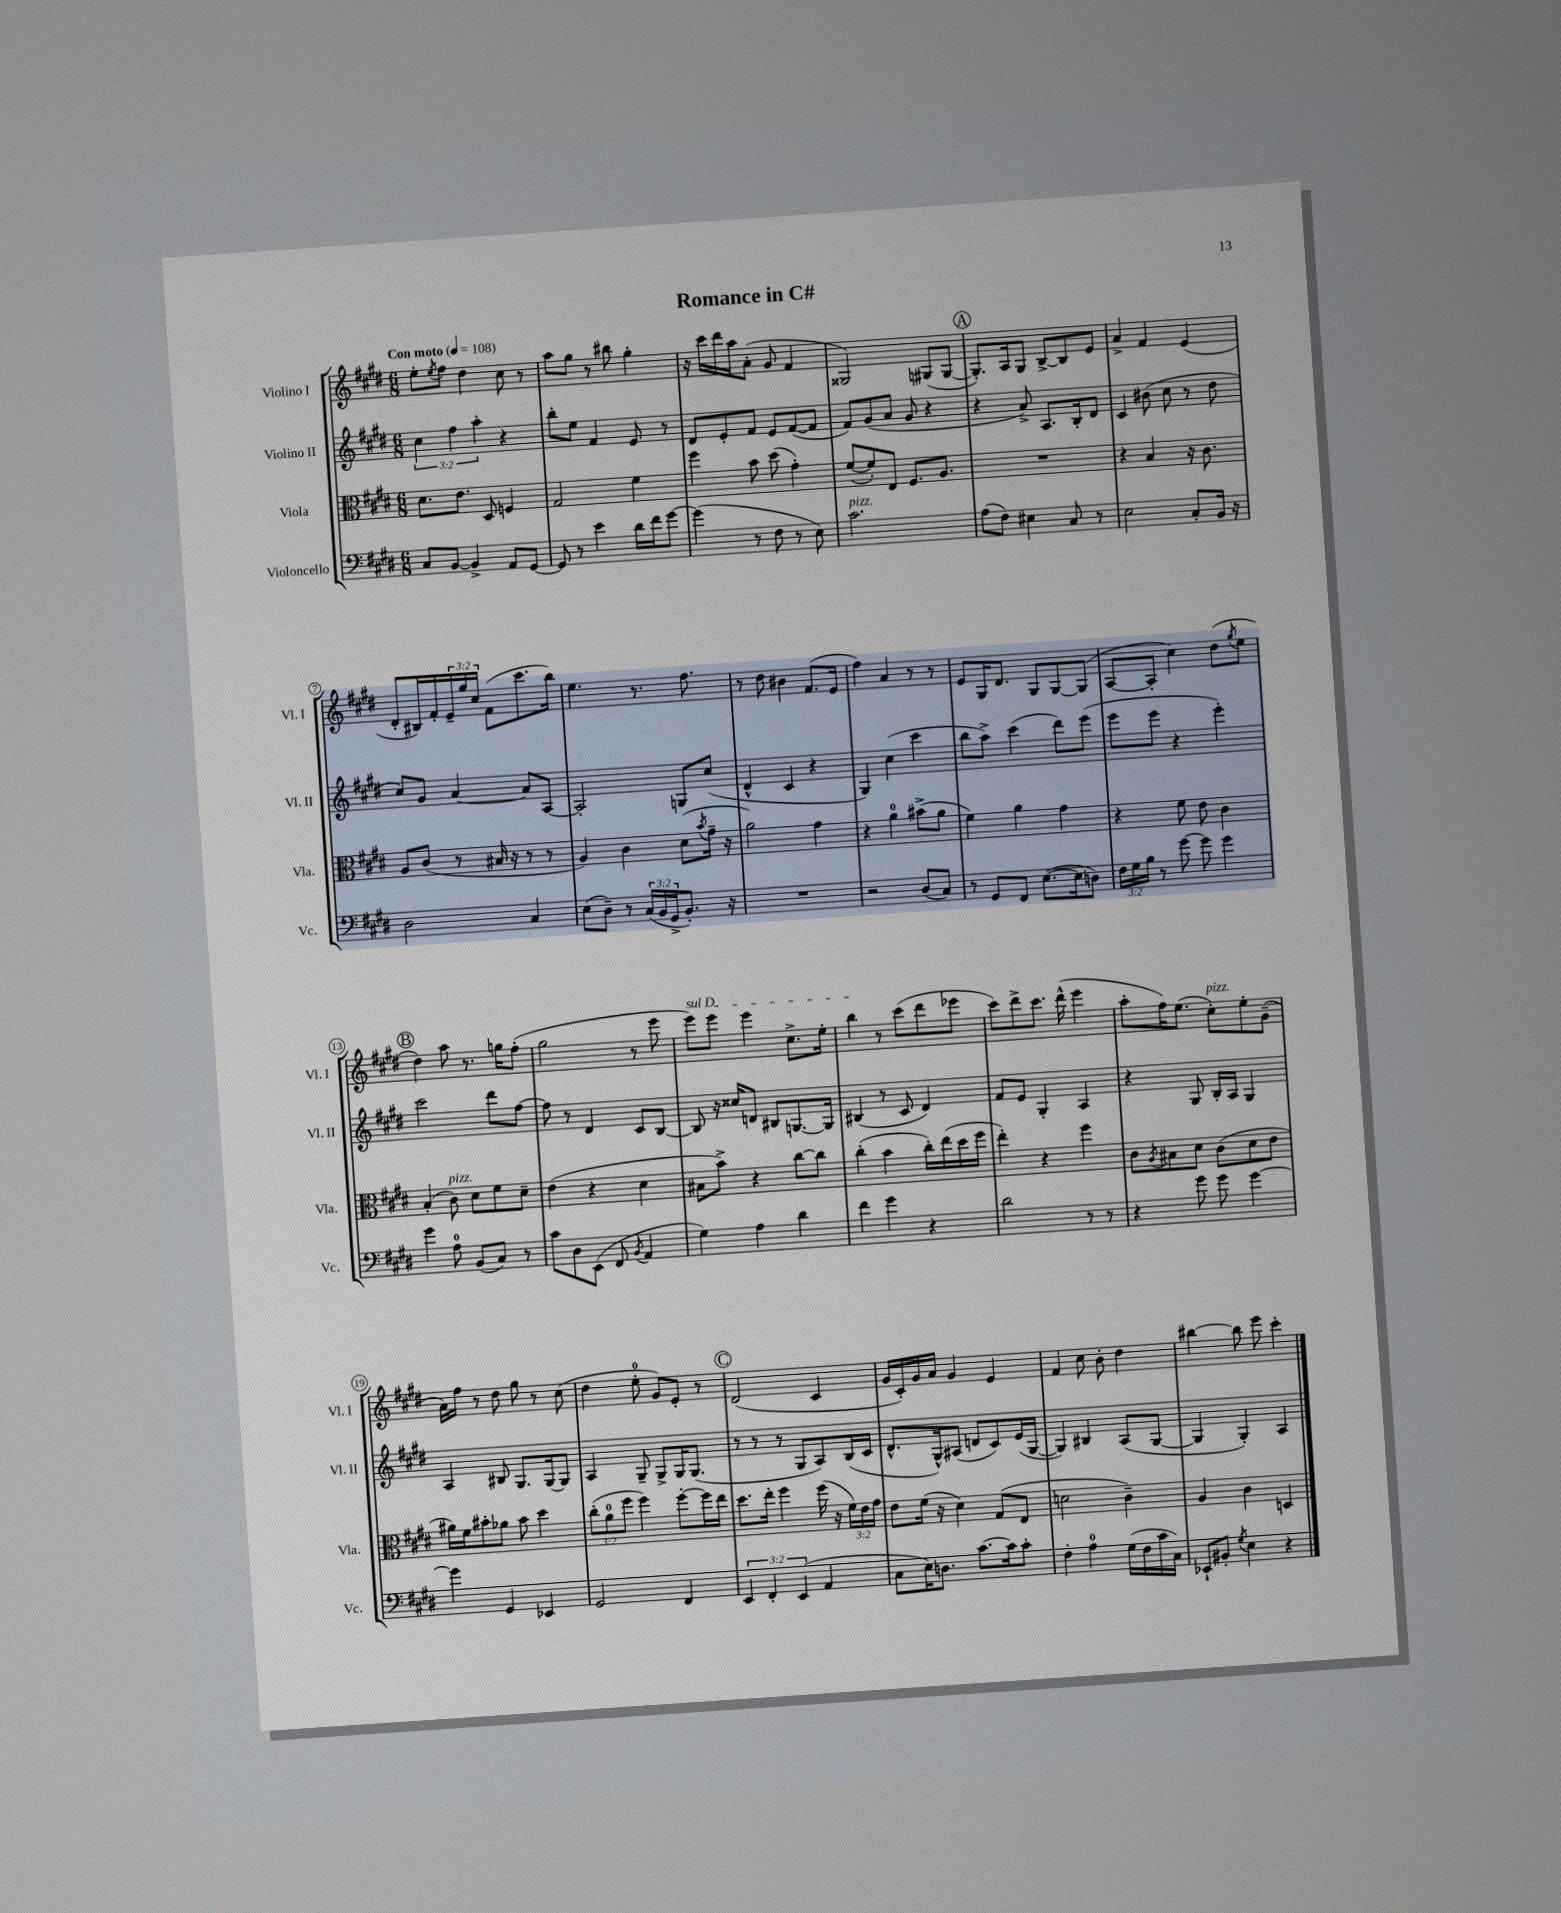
\header { title = "Romance in C#" }
<<
\new StaffGroup <<
\new Staff = "s0" \with { instrumentName = "Violino I" shortInstrumentName = "Vl. I" } {
    \clef treble \key e \major \numericTimeSignature \time 6/8 \override Staff.TupletNumber.text = #tuplet-number::calc-fraction-text \tempo "Con moto" 4 = 108
    e''8-. \acciaccatura { e''8 } fis''8 dis''4 cis''8 r8 |
    a''8 gis''8 r8 bis''8 gis''4-. |
    r16 cis'''16 dis'''16 a''16 a'8-.( gis'8 fis'4 |
    gisis2) gis8( gis8~ |
    \mark \markup { \circle "A" } gis8.-.) a16 gis8 b8~-> b8 e'8 |
    a'4-> fis'4 e'4( |
    dis'8-. bis16) fis'16-. \tuplet 3/2 { e'16-- gis''16 cis''16 } fis'8( cis'''8. b''16) |
    e''4. r8. fis''8. |
    r8 dis''8 bis'4 fis'8.( e'16 |
    fis''4) a'4 r8 r8 |
    e'8 gis16 dis'8. gis8 gis8~ gis8( |
    a8~ a8-. cis''4) dis''8( \acciaccatura { gis''8 } e''8 |
    \mark \markup { \circle "B" } dis''4) a''8 r8. g''16 fis''8-.( |
    gis''2 r8 e'''8 |
    \once \override TextSpanner.bound-details.left.text = \markup { \italic "sul D" } e'''8\startTextSpan) e'''8 e'''4 cis''8.-> e''16-. |
    b''4\stopTextSpan r8 cis'''8( dis'''8 ees'''8 |
    cis'''8) dis'''8-> cis'''8. dis'''16-^( e'''4 |
    a''8-. fis''16) e''8.( cis''8-.^\markup { \italic "pizz." }) e''8-. gis'8--( |
    a'16) fis''16 r8 dis''8 gis''8 r8 cis''8( |
    dis''4 e''8-0-. gis'8) e'8-. r8 |
    \mark \markup { \circle "C" } dis'2( cis'4 |
    gis'16 cis'16-.) gis'16 a'16 gis'4 e'4 |
    fis'4 cis''8 b'8-. dis''4 |
    bis''4~ bis''8 e'''8 cis'''4-. \bar "|." |
}
\new Staff = "s1" \with { instrumentName = "Violino II" shortInstrumentName = "Vl. II" } {
    \clef treble \key e \major \numericTimeSignature \time 6/8 \override Staff.TupletNumber.text = #tuplet-number::calc-fraction-text
    \tuplet 3/2 { cis''4 fis''4 a''4-. } r4 |
    b''8-. e''8 fis'4 e'8 r8 |
    dis'8 e'8-. fis'8 e'8 fis'8~( fis'8 |
    fis'8) gis'8( a'8 gis'8 r4 |
    \mark \markup { \circle "A" } r4 a'8->) a8. b16-. dis'8 |
    cis'4 bis'8( cis''8 r8 dis''8 |
    cis''8) gis'8 a'4~ a'8 a8~ |
    a2-. g8 cis''8( |
    dis'4-^ cis'4 r4 |
    gis4) cis''4( cis'''4 |
    b''8 a''8->) cis'''4( dis'''8) e'''8( |
    e'''8 e'''8 r4 e'''4-.) |
    \mark \markup { \circle "B" } cis'''2 dis'''8 fis''8~ |
    fis''8 r8 dis'4 cis'8 b8~ |
    b8 r16 cisis''16 d'8 bis8 g8.~ g16 |
    bis4( r8 cis'8 dis'4) |
    fis'8 e'8 gis4-. a4 |
    r4 gis8 b16-. a16 gis4 |
    a4 bis8 gis8. gis16~ gis8 |
    a4 gis8-- gis8-> gis16 gis8.( |
    \mark \markup { \circle "C" } r8 r8 r8 gis8 a8) b16( cis'16 |
    dis'8.-^ gis16-^) ais8( d'8 cis'8) e'16( gis16~ |
    gis4) bis4 a8( gis8~ |
    gis4 gis4-.) a4 \bar "|." |
}
\new Staff = "s2" \with { instrumentName = "Viola" shortInstrumentName = "Vla." } {
    \clef alto \key e \major \numericTimeSignature \time 6/8 \override Staff.TupletNumber.text = #tuplet-number::calc-fraction-text
    dis'8. e'8. dis8 f4 |
    gis2 fis'4 |
    fis''4 b'8 dis''8( gis'4-.) |
    fis'8~( fis'8-.) e8 fis8. a8. |
    \mark \markup { \circle "A" } R2. |
    r4 b4 r16 cis'8. |
    a8 cis'8( r8 bis16 r16 r8 r8 |
    a4) cis'4 dis'8( \acciaccatura { b'8 } gis'16-- r16 |
    a'2) gis'4 |
    r4 a'4-0 bis'8->( a'8 |
    fis'4) a'4 gis'4 |
    r4 fis'8 e'8 cis'4 |
    \mark \markup { \circle "B" } b4-.( cis'8^\markup { \italic "pizz." }) dis'8 fis'8 dis'8-- |
    e'4( r4 dis'4 |
    bis8 b'8->) r4 cis''8~ cis''8 |
    cis''4-.( b'4 cis''16-.) e''16( dis''16 fis''16 |
    e''4-.) r4 fis''4 |
    cis'8 \acciaccatura { a8 } bis8 dis'8 cis'8( dis'8 e'8 |
    ais'16) fis'16 bis'8-. aes'8 bis'8 dis''4 |
    \tuplet 3/2 { cis''8-.( a'8-0 fis''8 } fis''4) fis''8~-. fis''16 e''16 |
    \mark \markup { \circle "C" } dis''8. e''16-. fis''4 fis''16( r16 \tuplet 3/2 { fis'16) e'16 gis'16 } |
    e'8 fis'16( r16 dis'4) gis8( e8 |
    d'2 cis'4--) |
    a4 cis'4 d4 \bar "|." |
}
\new Staff = "s3" \with { instrumentName = "Violoncello" shortInstrumentName = "Vc." } {
    \clef bass \key e \major \numericTimeSignature \time 6/8 \override Staff.TupletNumber.text = #tuplet-number::calc-fraction-text
    cis8 b,8~ b,4-> a,8 gis,8~ |
    gis,8 r8 e'4 dis'16 fis'16 gis'8~ |
    gis'4( r8 fis8 r8 e8) |
    cis'2.^\markup { \italic "pizz." } |
    \mark \markup { \circle "A" } a8( fis8) eis4 cis8 r8 |
    e2 cis8-. b,16 r16 |
    dis2 cis4 |
    e8( dis8--) r8 \tuplet 3/2 { cis16( b,16 gis,16-> } b,8.-.) r16 |
    R2. |
    r2 dis8( cis8) |
    r8 gis,8 fis,8 e8.~( e16 d8) |
    \tuplet 3/2 { fis16 gis16 b16 } r8 gis'8~ gis'8 gis'4 |
    \mark \markup { \circle "B" } gis'4 a8-0 b,8( cis8) r8 |
    cis'8 dis8 e,8( fis,8 \acciaccatura { b,8 } a,4 |
    gis4) a4 dis'4 |
    fis'4 gis'4 r4 |
    dis'2 r8 r8 |
    r4 gis'8 gis'8 gis'4~ |
    gis'4 gis,4 ees,4 |
    gis,2 fis,4 |
    \mark \markup { \circle "C" } \tuplet 3/2 { e,4 fis,4-. e,4( } a,4 |
    cis8 e16) d8. cis'8.~ cis'16 cis'8-. |
    fis4-. a4-0 gis16( fis16 cis'16 cis16) |
    ees,8-! bis,8-. \acciaccatura { gis8 } e4 r4 \bar "|." |
}
>>
>>
\layout { \context { \Score \override BarNumber.stencil = #(make-stencil-circler 0.1 0.3 ly:text-interface::print) } }
